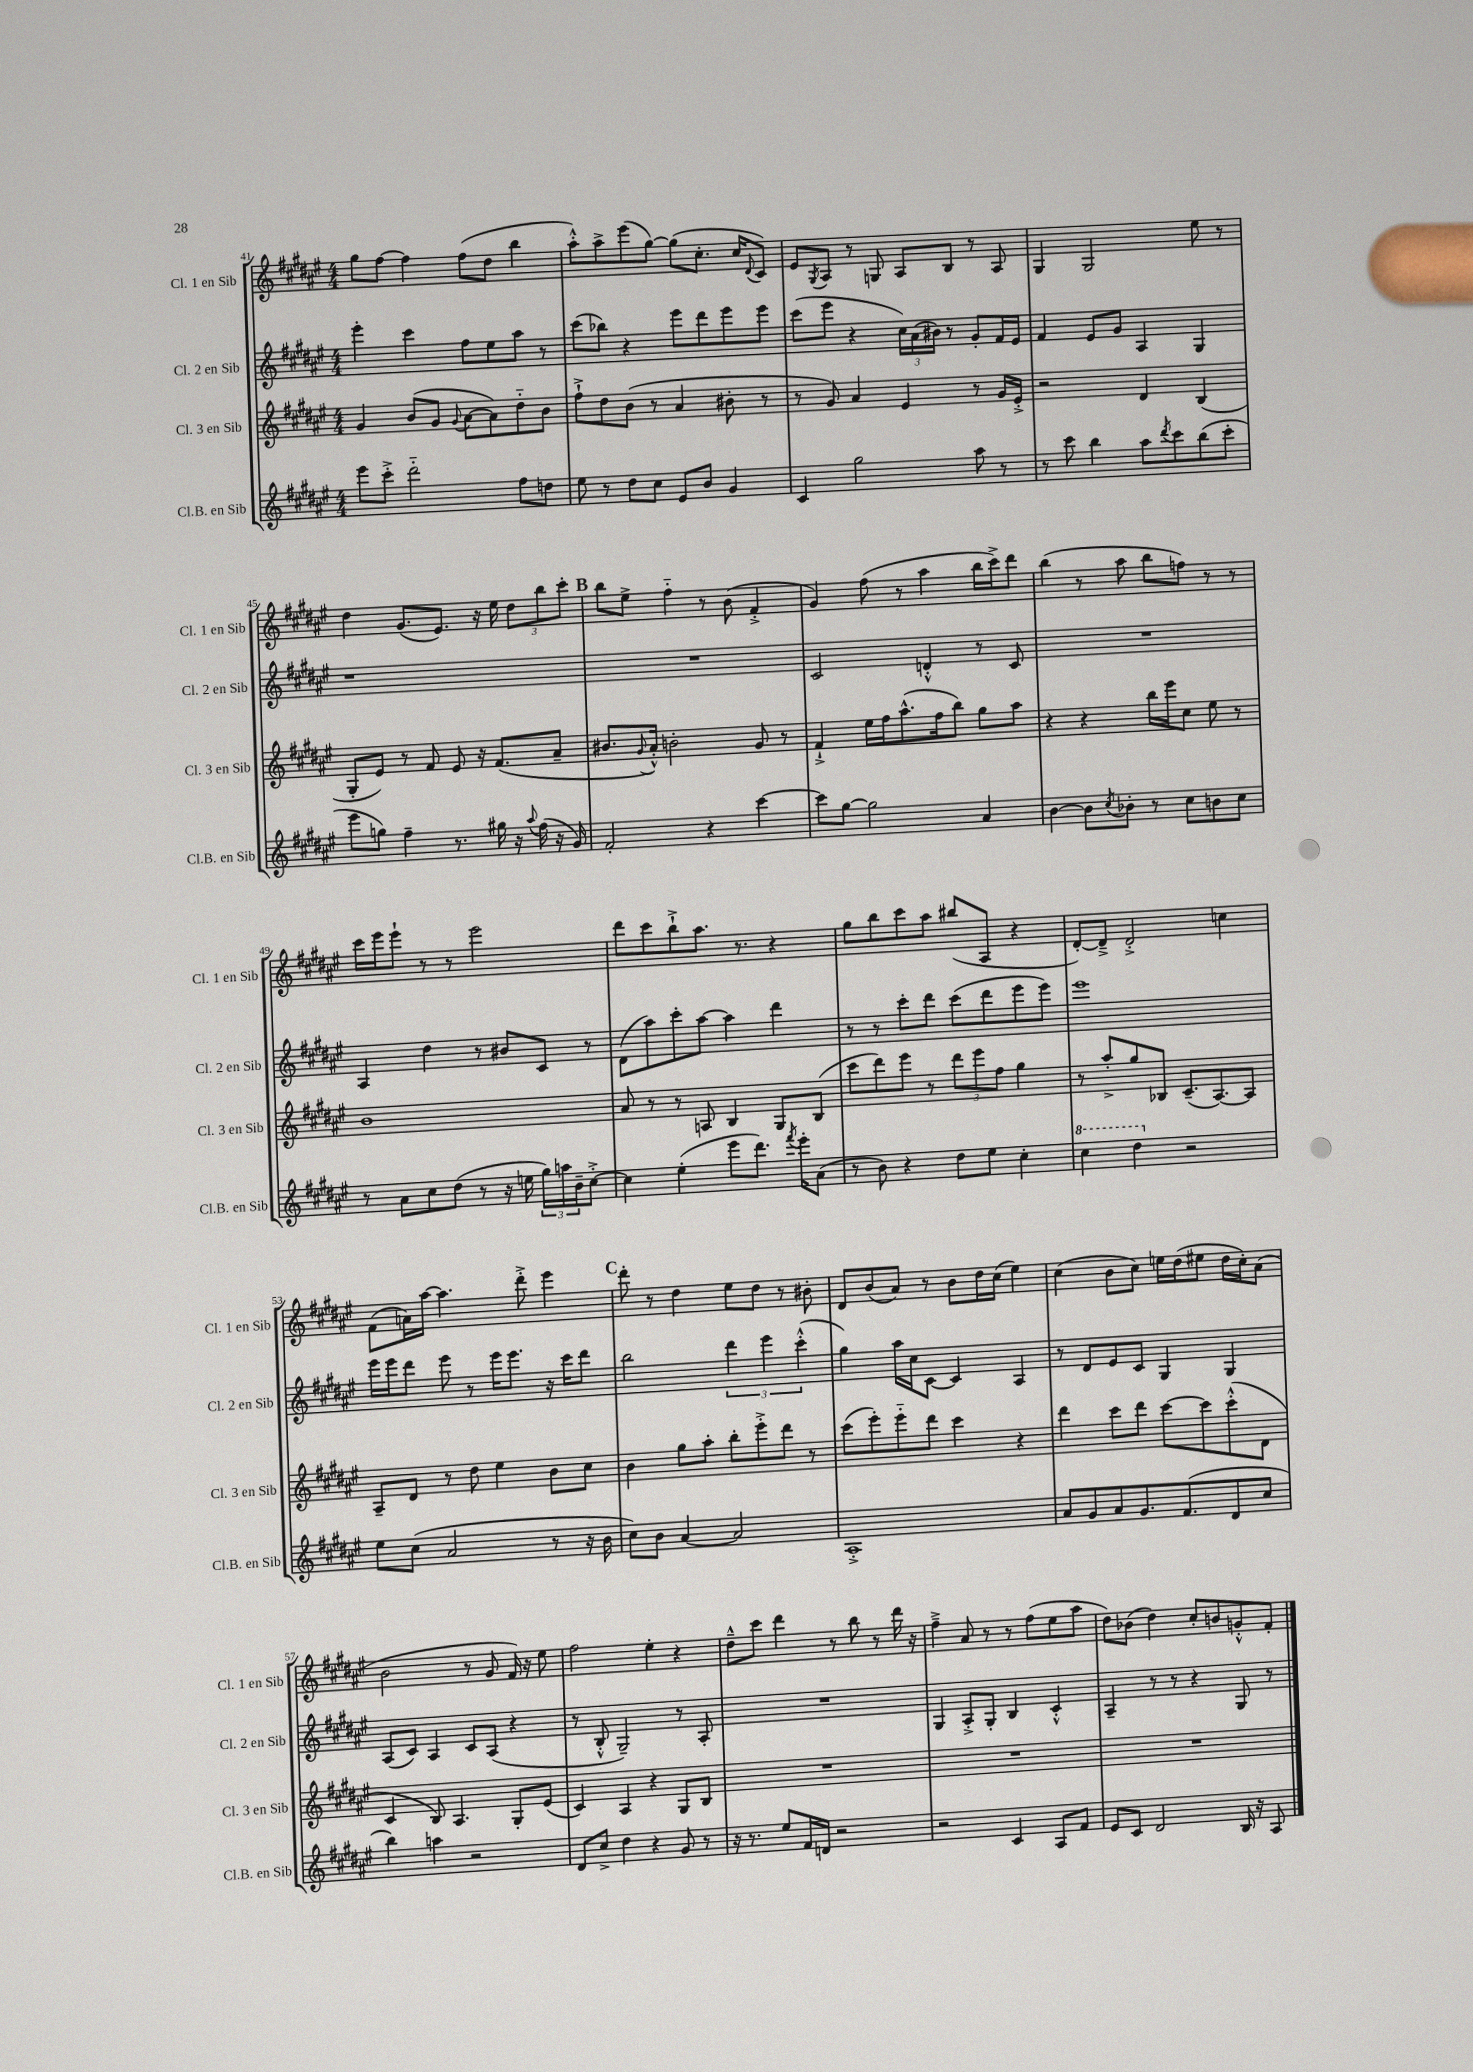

**kern	**kern	**kern	**kern
*part4	*part3	*part2	*part1
*staff4	*staff3	*staff2	*staff1
*I"Cl.B. en Sib	*I"Cl. 3 en Sib	*I"Cl. 2 en Sib	*I"Cl. 1 en Sib
*I'Cl.B. en Sib	*I'Cl. 3 en Sib	*I'Cl. 2 en Sib	*I'Cl. 1 en Sib
*clefG2	*clefG2	*clefG2	*clefG2
*k[f#c#g#d#a#e#]	*k[f#c#g#d#a#e#]	*k[f#c#g#d#a#e#]	*k[f#c#g#d#a#e#]
*M4/4	*M4/4	*M4/4	*M4/4
=41	=41	=41	=41
8eee#\L	4g#/	4eee#'\	8gg#\L
8ccc#'^\J	.	.	[8ff#\J
2ddd#\	(8b/L	4ccc#\	4ff#\]
.	8g#/J	.	.
.	8qqg#/	.	.
.	[8a#\L	8ff#\L	(8ff#\L
.	8a#\])	8ee#\	8dd#\J
8ff#\L	8dd#\	8aa#\J	4bb\
8ddn\J	8b\J	8r	.
=42	=42	=42	=42
8ee#\	8ff#`^\L	(8ccc#\L	8aa#'^^\L)
8r	8dd#\	8bb-X\J)	8aa#^\
8dd#\L	(8b\J	4r	(8eee#\
8cc#\J	8r	.	[8gg#\J)
8e#/L	4a#/	8eee#\L	(8gg#\L]
8b/J	.	8ddd#\	8.cc#'\J
4g#/	8b#X'\	8eee#\	.
.	.	.	16cc#/KL
.	.	.	8qqd#/
.	8r	8eee#\J	8c#/J)
=43	=43	=43	=43
4c#/	8r	(8ccc#\L	8e#/L
.	.	.	8qG#/
.	8g#/)	8eee#\J	8A#/J
2gg#\	4a#/	4r	8r
.	.	.	8Gn/
.	4e#/	24cc#\LL)	8A#/L
.	.	(24a#\	.
.	.	24b#X\JJ)	.
.	.	8r	8B/J
8aa#\	8r	8g#'/L	8r
8r	16g#/LL	16f#/L	8A#/
.	16e#'^/JJ	16e#/JJ	.
=44	=44	=44	=44
8r	2r	4f#/	4G#/
8ccc#\	.	.	.
4bb\	.	8e#/L	2G#/
.	.	8g#/J	.
8aa#\L	4d#/	4A#/	.
8qddd#/	.	.	.
8ccc#\	.	.	.
(8bb\	(4B/	4G#/	8ee#\
8ccc#'\J	.	.	8r
!!LO:LB:g=z
=45	=45	=45	=45
8eee#\L	8G#'/L	1r	4dd#\
8ggn\J)	8e#/J)	.	.
4ff#~\	8r	.	(8.g#/L
.	8f#/	.	.
.	.	.	8.e#/J)
8.r	8e#/	.	.
.	16r	.	16r
16gg#X\	(8.f#/L	.	16ee#\
16r	.	.	12dd#\L
8qqaa#/	.	.	.
(16ff#\	.	.	.
.	.	.	12bb\
16r	8a#~/J	.	.
.	.	.	12ccc#'\J
16g#/)	.	.	.
!!LO:REH:place=s1:t=B
=46	=46	=46	=46
2f#'/	8.b#X/L	1r	8bb\L
.	.	.	8ee#^\J
.	8qqg#/	.	.
.	16a#'^^/Jk)	.	.
.	2bn'\	.	4ff#\
4r	.	.	8r
.	.	.	(8b\
[4ccc#\	8g#/	.	4f#'^/
.	8r	.	.
=47	=47	=47	=47
8ccc#\L]	4f#`^/	2c#/	4g#/)
[8gg#\J	.	.	.
2gg#\]	16ee#\LL	.	(8ff#\
.	16ff#\J	.	.
.	(8.aa#^^\	.	8r
.	.	4dn'^^/	4aa#\
.	16ff#\k	.	.
.	8bb\J)	.	.
4a#/	8gg#\L	8r	16bb\LL
.	.	.	16ccc#^\J)
.	8aa#\J	8c#/	8ddd#\J
=48	=48	=48	=48
[4b\	4r	1r	(4bb\
8b\L]	4r	.	8r
8qcc#/	.	.	.
8b-X'\J	.	.	8aa#\
8r	16bb\LL	.	8bb\L
.	16eee#\J	.	.
8cc#\L	8cc#\J	.	8ffn\J)
8bn\	8ee#\	.	8r
8cc#\J	8r	.	8r
!!LO:LB:g=z
=49	=49	=49	=49
8r	1b	4A#/	16ccc#\LL
.	.	.	16eee#\J
8a#\L	.	.	8eee#`\J
8cc#\	.	4dd#\	8r
(8dd#\J	.	.	8r
8r	.	8r	2eee#\
16r	.	8b#X/L	.
16een\	.	.	.
24gg#\LL)	.	8c#/J	.
24aan\	.	.	.
24b~\J	.	.	.
[8cc#'^\J	.	8r	.
=50	=50	=50	=50
4cc#\]	8a#/	(8d#\L	8ddd#\L
.	8r	8aa#\)	8ccc#\
(4ee#'\	8r	8ccc#'\	8bb`^\
.	8An/	[8aa#\J	8.aa#\J
8eee#\L	4B/	4aa#\]	.
.	.	.	8.r
8.ddd#\J)	.	.	.
.	8G#/L	4ddd#\	4r
8qfff#/	.	.	.
16eee#'\KL	.	.	.
(8a#\J	(8B/J	.	.
=51	=51	=51	=51
8r	8ccc#\L	8r	8gg#\L
8b\)	8ddd#\)	8r	8bb\
4r	8eee#\J	8ccc#'\L	8ccc#\
.	8r	8ddd#\J	8aa#\J
8dd#\L	12ddd#\L	(8ccc#\L	(8bb#X/L
.	12eee#\	.	.
8ee#\J	.	8ddd#\	8A#/J
.	12ff#\J	.	.
4cc#'\	4gg#\	8eee#\	4r
.	.	8eee#\J)	.
=52	=52	=52	=52
*8va	*	*	*
4ccc#\	8r	1eee#	[8d#'/L)
.	8aa#'^/L	.	8d#~^/J]
4ddd#\	8gg#/	.	2d#'^/
.	8B-X/J	.	.
*X8va	*	*	*
2r	(8.c#~/L	.	.
.	[8.A#/)	.	.
.	.	.	4ccn\
.	8A#/J]	.	.
!!LO:LB:g=z
=53	=53	=53	=53
8ee#\L	8A#~/L	16eee#\LL	(8f#\L
.	.	16eee#\J	.
(8cc#\J	8d#/J	8ddd#\J	16an\L)
.	.	.	[16aa#\JJ
2a#/	8r	8eee#\	4.aa#\]
.	8dd#\	8r	.
.	4ee#\	16eee#\KL	.
.	.	8.eee#\J	.
.	.	.	8ddd#'^\
8r	8b\L	16r	4eee#\
.	.	16ccc#\KL	.
16r	8cc#\J	8ddd#\J	.
16b\	.	.	.
!!LO:REH:place=s1:t=C
=54	=54	=54	=54
8cc#\L)	4b\	2bb\	8ddd#'\
8b\J	.	.	8r
[4a#/	8gg#\L	.	4dd#\
.	8aa#'\J	.	.
2a#/]	8bb'\L	6ddd#\	8ee#\L
.	8eee#'^\	.	8dd#\J
.	.	6eee#\	.
.	8ddd#\J	.	8r
.	.	(6ccc#'^^\	.
.	8r	.	8b#X'\
=55	=55	=55	=55
1A#'^	(8ccc#\L	4gg#\)	8d#/L
.	8eee#'\)	.	(8b/
.	8eee#\	16aa#\LL	8a#/J)
.	.	16cc#\J	.
.	8ddd#\J	[8c#\J	8r
.	4ccc#\	4c#/]	8b\L
.	.	.	16dd#\L
.	.	.	(16cc#\JJ
.	4r	4A#/	4ee#\)
=56	=56	=56	=56
8a#/L	4ddd#\	8r	(4cc#\
8g#/	.	8d#/L	.
8a#/	8ccc#\L	8e#/	8b\L
8.g#/	8ddd#\J	8c#/J	8cc#\J)
.	[8ccc#\L	4G#/	16een\LL
(8.f#/	.	.	(16dd#\J
.	8ccc#\]	.	8ee#X\J
8d#/	(8ccc#'^^\	4G#/	16dd#\LL
.	.	.	16cc#'\J)
8cc#/J	8d#\J	.	(8a#\J
!!LO:LB:g=z
=57	=57	=57	=57
4bb\)	4c#/	(8A#/L	2b\
.	.	8c#/J)	.
4aan\	8B/)	4A#/	.
.	4.A#/	.	.
2r	.	8c#/L	8r
.	.	(8A#/J	8g#/
.	8G#'/L	4r	16f#/)
.	.	.	16r
.	(8e#/J	.	8ee#\
=58	=58	=58	=58
8d#/L	4c#/)	8r	2ff#\
8cc#^/J	.	8B'^^/	.
4dd#\	4A#/	2G#~/)	.
4r	4r	.	4ee#'\
8g#/	8G#/L	8r	4r
8r	8B/J	8A#'/	.
=59	=59	=59	=59
16r	1r	1r	8dd#~^^\L
8.r	.	.	.
.	.	.	8ccc#\J
8ee#/L	.	.	4ddd#\
16f#/L	.	.	.
16dn/JJ	.	.	.
2r	.	.	8r
.	.	.	8bb\
.	.	.	8r
.	.	.	16ddd#\
.	.	.	16r
=60	=60	=60	=60
2r	1r	4G#/	4ff#~^\
.	.	8A#'^/L	8a#/
.	.	8G#'/J	8r
4c#/	.	4B/	8r
.	.	.	(8ff#\L
8A#/L	.	4c#'^^/	8ee#\
8f#/J	.	.	8aa#\J
=61	=61	=61	=61
8e#/L	1r	4A#~/	8dd#\L)
8c#/J	.	.	(8b-X\J
2d#/	.	8r	4dd#\)
.	.	8r	.
.	.	4r	8cc#'/L
.	.	.	8bn/
16B/	.	8G#/	8gn'^^/
16r	.	.	.
8A#/	.	8r	8f#'/J
==	==	==	==
*-	*-	*-	*-
